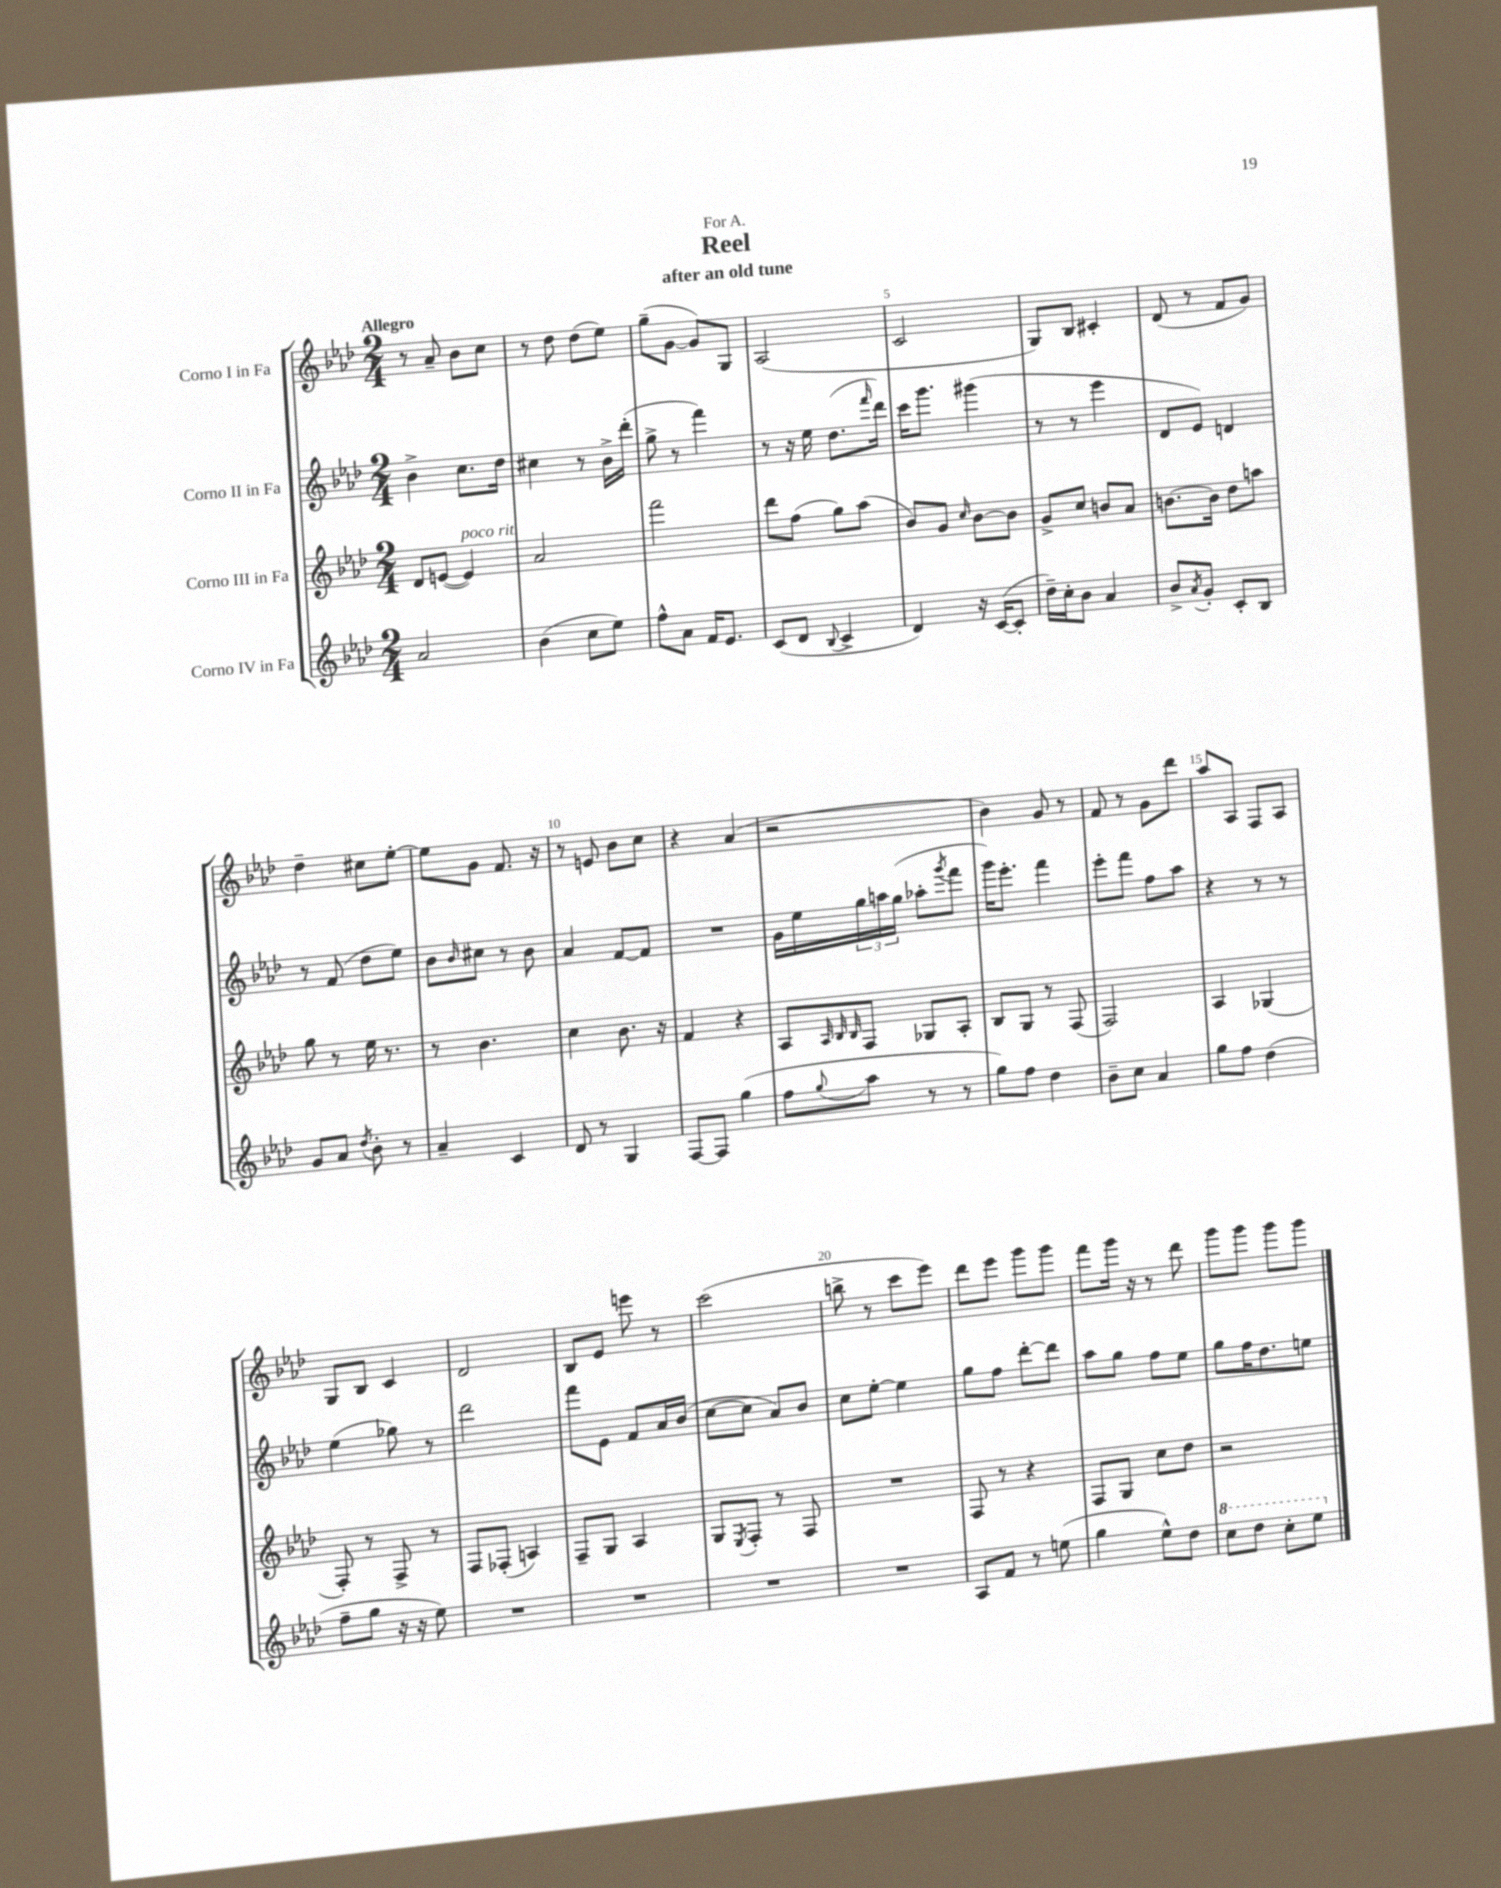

**kern	**kern	**kern	**kern
*part4	*part3	*part2	*part1
*staff4	*staff3	*staff2	*staff1
*I"Corno IV in Fa	*I"Corno III in Fa	*I"Corno II in Fa	*I"Corno I in Fa
*clefG2	*clefG2	*clefG2	*clefG2
*k[b-e-a-d-]	*k[b-e-a-d-]	*k[b-e-a-d-]	*k[b-e-a-d-]
*M2/4	*M2/4	*M2/4	*M2/4
=1	=1	=1	=1
!	!	!	!LO:TX:a:B:t=Allegro
2a-/	8d-/L	4b-^\	8r
.	([8en/J	.	8a-~/
!	!LO:TX:a:i:t=poco rit.	!	!
.	4e/])	8.cc\L	8b-\L
.	.	.	8cc\J
.	.	16dd-\Jk	.
=2	=2	=2	=2
(4b-\	2a-/	4cc#X\	8r
.	.	.	8dd-\
8cc\L	.	8r	(8dd-\L
8ee-\J)	.	16b-^\LL	8ee-\J)
.	.	(16ddd-'\JJ	.
=3	=3	=3	=3
8ff^^\L	2fff\	8gg^\	(8gg~\L
8a-\J	.	8r	[8g\J
16f/KL	.	4fff\)	8g/L])
8.e-/J	.	.	.
.	.	.	8G/J
=4	=4	=4	=4
(8c/L	8ddd-\L	8r	(2A-/
8d-/J	(8ff\J	16r	.
.	.	16ee-\	.
8qqB-/	.	.	.
4c^/	8gg\L)	(8.dd-\L	.
.	(8aa-\J	.	.
.	.	16qqfff/	.
.	.	16ddd-\Jk)	.
=5	=5	=5	=5
4d-/)	8b-/L)	16ccc\KL	2c/
.	.	8.ggg\J	.
.	8g/J	.	.
.	16qqcc/	.	.
16r	[8b-\L	(4ggg#X\	.
([16c/KL	.	.	.
8c'/J]	8b-\J]	.	.
=6	=6	=6	=6
16dd-~\LL)	8g^/L	8r	8G/L)
16cc'\J	.	.	.
8b-\J	8cc/J	8r	8B-/J
4a-/	8bn/L	4eee-\	4c#X'/
.	8a-/J	.	.
=7	=7	=7	=7
8b-^/L	[8.bn\L	8d-/L	(8d-/
8qa-/	.	.	.
8g'/J	.	8e-/J)	8r
.	16b\Jk]	.	.
8c'/L	8dd-\L	4dn/	8f/L
8B-/J	8aan\J	.	8g/J)
!!LO:LB:g=z
=8	=8	=8	=8
8g/L	8gg\	8r	4dd-~\
8a-/J	8r	(8f/	.
8qdd-/	.	.	.
8b-'\	16ee-\	8dd-\L	8cc#X\L
.	8.r	.	.
8r	.	8ee-\J)	[8ee-'\J
=9	=9	=9	=9
4a-~/	8r	8b-\L	8ee-\L]
.	.	16qqb-/	.
.	4.b-\	8cc#X\J	8g\J
4c/	.	8r	8.f/
.	.	8b-\	.
.	.	.	16r
=10	=10	=10	=10
8d-/	4cc\	4a-/	8r
8r	.	.	8en/
4G/	8.b-\	[8f/L	8b-\L
.	.	8f/J]	8cc\J
.	16r	.	.
=11	=11	=11	=11
[8F/L	4f/	2r	4r
8F/J]	.	.	.
(4gg\	4r	.	(4a-/
=12	=12	=12	=12
8ff\L	8A-/L	16g\LL	2r
.	.	16ee-\	.
.	32qqA-/	.	.
.	32qqB-/	.	.
8qqgg/	32qqB-/	.	.
8aa-\J	8F/J	24gg\	.
.	.	24aan\	.
.	.	(24gg\JJ	.
8r	8G-X/L	8aa-X'\L	.
.	.	8qggg/	.
8r	8A-'/J	8fff\J	.
=13	=13	=13	=13
8gg\L)	8B-/L	16ggg\KL)	4b-\)
.	.	8.eee-'\J	.
8ff\J	8G/J	.	.
4dd-\	8r	4fff\	8g/
.	(8F/	.	8r
=14	=14	=14	=14
8b-~\L	2F/)	8eee-'\L	8f/
8cc\J	.	8fff\J	8r
4a-/	.	8ff\L	8g\L
.	.	8aa-\J	8ddd-\J
=15	=15	=15	=15
8gg\L	4A-/	4r	8aa-/L
8ff\J	.	.	8A-/J
(4dd-\	(4G-X/	8r	8F/L
.	.	8r	8A-/J
!!LO:LB:g=z
=16	=16	=16	=16
8ff~\L	8F'/)	(4ee-\	8G/L
8gg\J	8r	.	8B-/J
16r	8F^/	8gg-X\)	4c/
16r	.	.	.
8ee-\)	8r	8r	.
=17	=17	=17	=17
2r	8F/L	2ddd-\	2d-/
.	(8F-X'/J	.	.
.	4An/)	.	.
=18	=18	=18	=18
2r	8F~/L	8fff\L	8B-/L
.	8G/J	8e-\J	8e-/J
.	4A-/	8f/L	8eeen\
.	.	16a-/L	8r
.	.	(16b-/JJ	.
=19	=19	=19	=19
2r	8G/L	[8cc\L	(2ccc\
.	8qE-/	.	.
.	8F'/J	8cc\J]	.
.	8r	8a-/L)	.
.	8F/	8b-/J	.
=20	=20	=20	=20
2r	2r	8cc\L	8bbn^\
.	.	[8ee-'\J	8r
.	.	4ee-\]	8ccc\L
.	.	.	8eee-\J)
=21	=21	=21	=21
8A-/L	8F/	8gg\L	8ddd-\L
8f/J	8r	8ff\J	8eee-\J
8r	4r	[8ddd-'\L	8ggg\L
(8een\	.	8ddd-\J]	8ggg\J
=22	=22	=22	=22
4gg\	8F/L	8aa-\L	8fff\L
.	8G/J	8gg\J	16ggg\Jk
.	.	.	16r
8ee-^^\L)	8cc\L	8ff\L	8r
8dd-\J	8dd-\J	8ee-\J	8ddd-\
=23	=23	=23	=23
*8va	*	*	*
8ccc\L	2r	8gg\L	8ggg\L
8ddd-\J	.	16ff\K	8ggg\J
.	.	8.dd-\	.
8ccc'\L	.	.	8ggg\L
8eee-\J	.	8een\J	8ggg\J
*X8va	*	*	*
==	==	==	==
*-	*-	*-	*-
